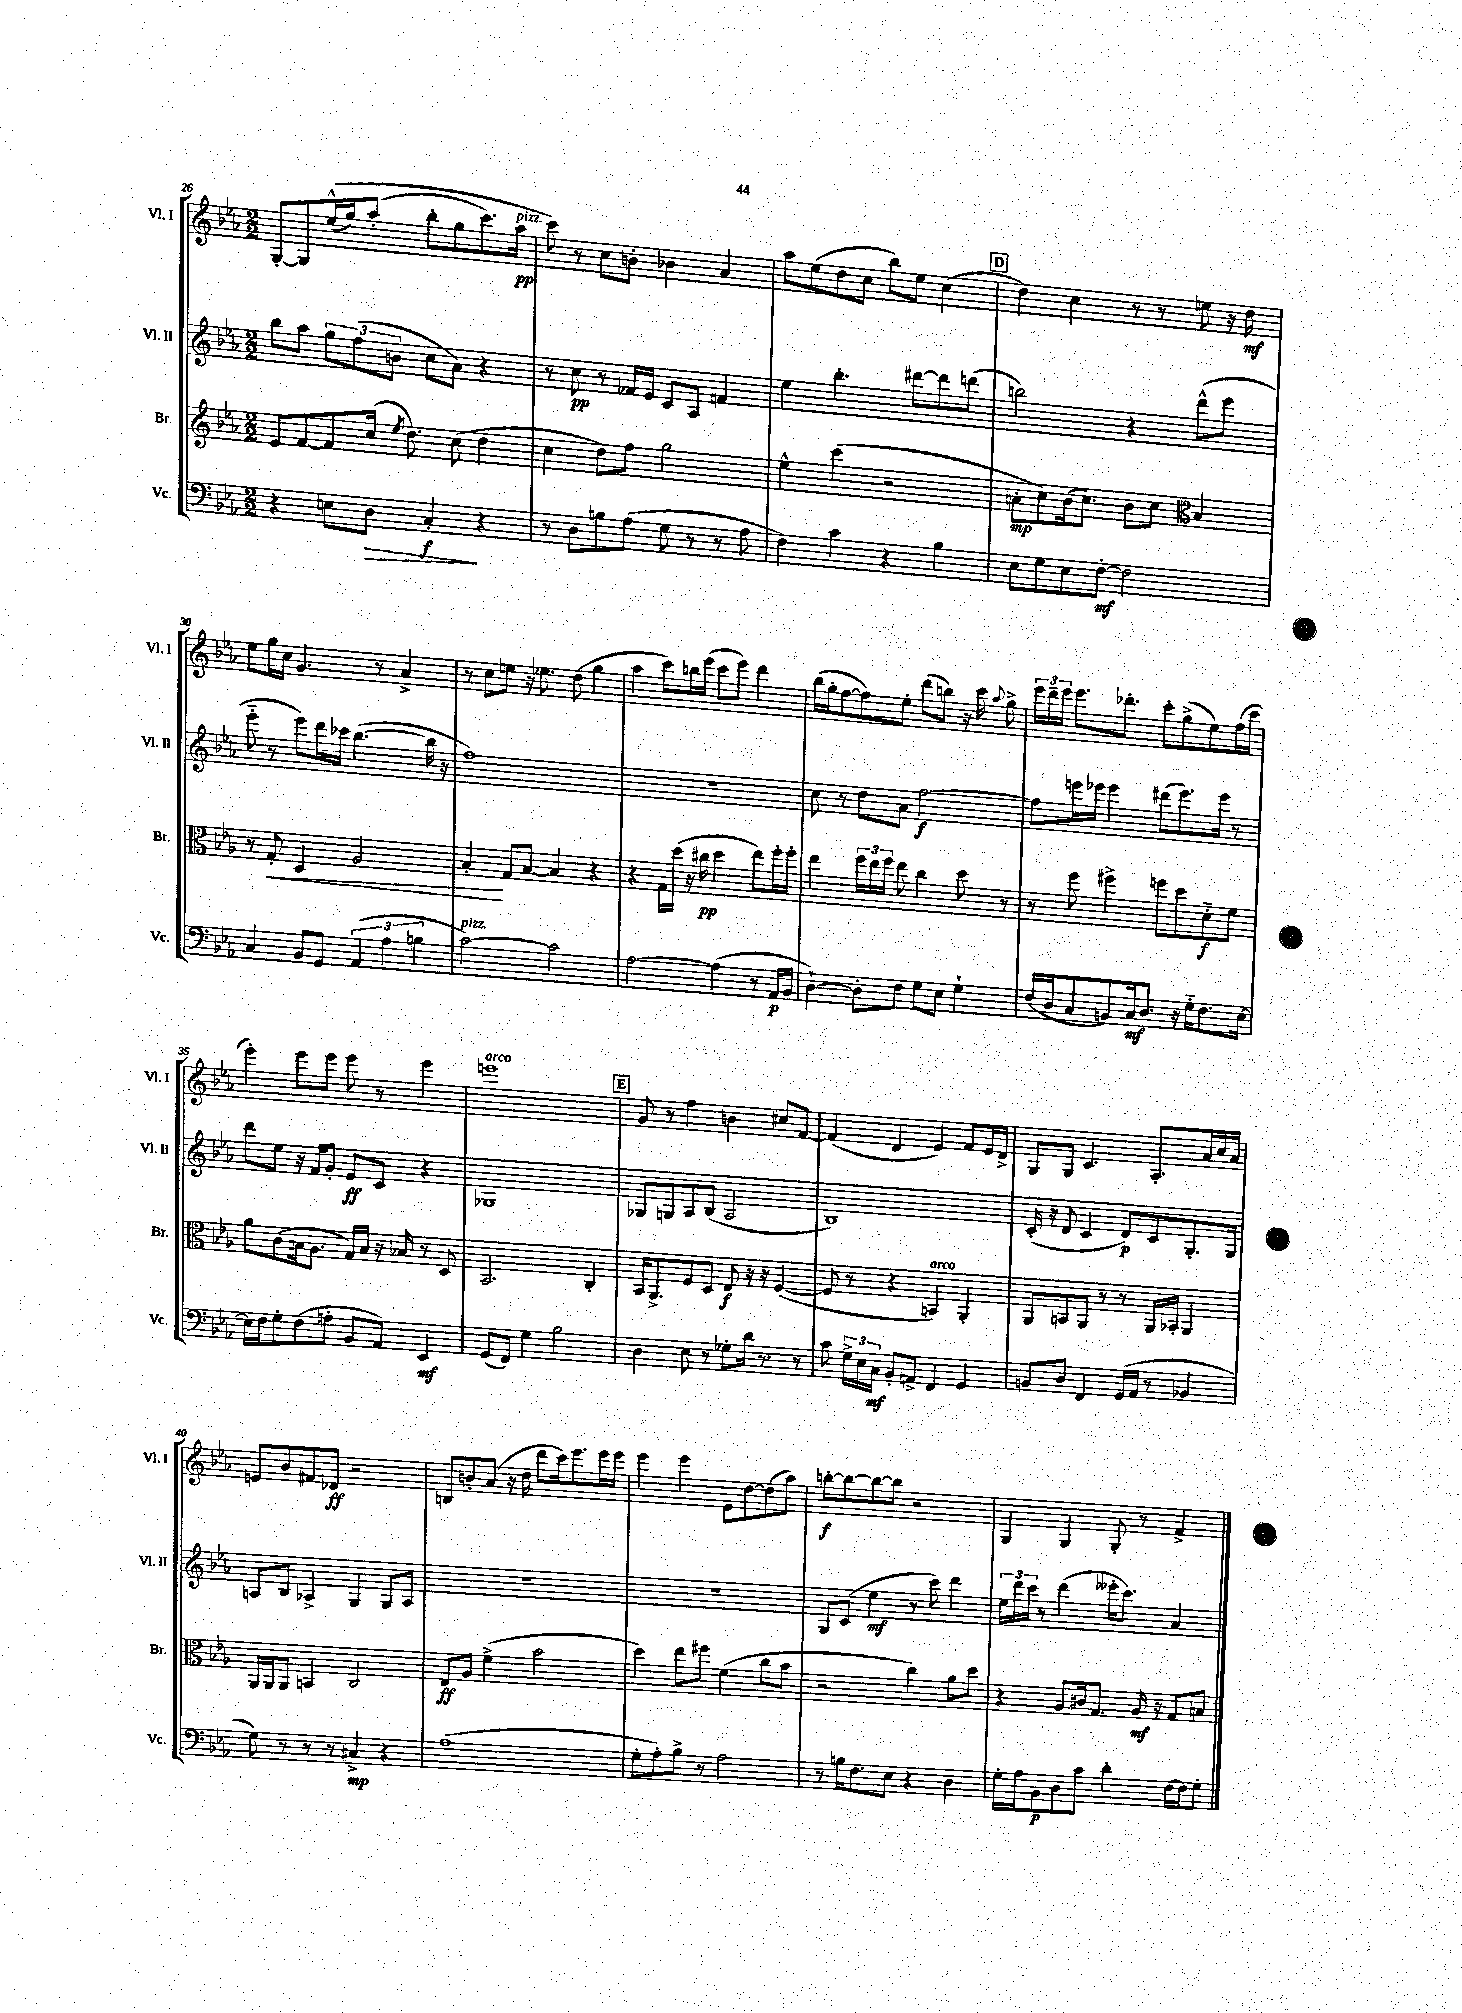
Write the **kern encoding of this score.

**kern	**kern	**kern	**kern
*staff4	*staff3	*staff2	*staff1
*clefF4	*clefG2	*clefG2	*clefG2
*k[b-e-a-]	*k[b-e-a-]	*k[b-e-a-]	*k[b-e-a-]
*M2/2	*M2/2	*M2/2	*M2/2
4r	8e-	8bb-	[8G'
.	[8f	8aa-	8G]
8E	8f]	12gg	&((16ee-^^
.	.	.	16gg)
.	.	(12ff	.
8D	(16cc	.	(8aa-'
.	.	12b	.
.	8qee-	.	.
.	8.dd)	.	.
4C'	.	8cc	8bb-'
.	(8cc	8a-)	8gg
4r	4dd	4r	8.ccc)
.	.	.	16aa-
=	=	=	=
8r	4cc	8r	8ccc&)
8D	.	8cc	8r
8B	8dd)	8r	8cc
(8A-	8ff	16f-	8b'
.	.	16e-	.
8G	2gg	8c	4b-
8r	.	8A-	.
8r	.	4f	4a-
8A-	.	.	.
=	=	=	=
4F)	4ee-^^	4ee-	8aa-
.	.	.	(8ee-
4c	(4ccc	4.bb-'	8dd
.	.	.	8cc
4r	2r	.	8bb-)
.	.	[8ddd#	8ee-
4B-	.	8ddd#]	(4cc
.	.	(8ddd	.
=	=	=	=
8E-	8a'	2bb)	4dd)
8G	8cc)	.	.
8E-	(16b-	.	4cc
.	8.cc)	.	.
[8F'	.	.	.
2F]	8b-	4r	8r
.	8cc	.	8r
*	*clefC3	*	*
.	4B-	(8ddd^^	8ee
.	.	8eee-	16r
.	.	.	16dd
=	=	=	=
4C	8r	8eee-'~	8ee-
.	8G'	8r	16gg
.	.	.	16cc
8BB-	4D	8eee-)	4.g
8GG	.	16ddd	.
.	.	16ccc-	.
(6AA-	2A-	([4.bb-	.
.	.	.	8r
6A-	.	.	.
.	.	.	4a-^
6B	.	.	.
.	.	16bb-]	.
.	.	16r	.
=	=	=	=
[2c)	4B-'	1ff)	8r
.	.	.	8cc
.	8G	.	8ee
.	[8B-	.	16r
.	.	.	8.ee-
2c]	4B-]	.	.
.	.	.	(8dd
.	4r	.	4gg
=	=	=	=
[2A-	4r	1r	4aa-
.	16G	.	8ccc)
.	(16dd	.	.
.	16r	.	16bb
.	16cc#	.	(16eee-
(4A-]	4dd	.	8ccc
.	.	.	8eee-)
8r	8ee-)	.	4ddd
16AA-	16ff'	.	.
16BB-	16ff'	.	.
=	=	=	=
[4D`)	4ee-	8cc	(16bb-
.	.	.	16gg'
.	.	8r	[8ff
8D']	24ff	8dd	8ff])
.	24ee-	.	.
.	24ff	.	.
8F	8ee-	8a-	8ee-'
8G	4cc	[2ff	(8ddd
8E-	.	.	8bb)
4G`	8dd	.	16r
.	.	.	16ccc
.	.	.	8qqaa-
.	8r	.	8gg^
=	=	=	=
(16F	8r	8ff]	24eee-
.	.	.	24ddd~
16D	.	.	.
.	.	.	24eee-
8C	8ff	16eee	8.eee-
.	.	16eee-	.
8BB)	4ff#^	4eee-	.
.	.	.	8.ddd-'
16C	.	.	.
8.D	.	.	.
.	8ff	(8ddd#	8ccc'
16r	8dd	8.eee-)	(8gg^
16G'~	.	.	.
8.F	8d'~	.	8ee-)
.	.	16eee-	.
.	8f	8r	(16ff
[16E-	.	.	16ccc
=	=	=	=
16E-]	8a-	8ddd	4eee-')
16F	.	.	.
8G'	(8c	8ee-	.
(8F	16B	16r	8eee-
.	8.A-	16f	.
8A'	.	8g'	8eee-
8BB-	16G)	8e-	8eee-
.	16B	.	.
8AA-)	16r	8c	8r
.	16B-	.	.
4EE-	8r	4r	4eee-
.	8D	.	.
=	=	=	=
(8GG	2.BB-	1G-	1eee
8FF)	.	.	.
4G	.	.	.
2B-	.	.	.
.	4C'	.	.
=	=	=	=
4D	16BB-	8G-	8g
.	8.AA-^	.	.
.	.	8G	8r
8E-	8F	8A-	4ff
8r	8D	(8B-	.
8G-'	8E-	2A-	4b
16d	16r	.	.
8.r	16r	.	.
.	([4F	.	8cc#
8r	.	.	[8f
=	=	=	=
8c	8F]	1B-)	(4f]
24G^	8r	.	.
24E-	.	.	.
24C	.	.	.
8BB-'	4r	.	4d
8AA^	.	.	.
4FF	4BB)	.	4e-)
4GG	4AA-'	.	8f
.	.	.	16e-
.	.	.	16d^
=	=	=	=
8BB	8AA-	(16c'	8G
.	.	16r	.
8D	8BB	8d	8G
4FF	8AA-	4c	4.c
.	8r	.	.
(16GG	8r	8d)	.
16AA-	.	.	.
8r	16AA-	8c	8.A-'
.	16BB-'	.	.
4BB-	4AA-	8.G'	.
.	.	.	16a-
.	.	.	16cc
.	.	16G	16a-
=	=	=	=
8G)	16AA-	8A	8e
.	16AA-	.	.
8r	8AA-	8B-	8b-
8r	4BB	4A-^	8f#
8r	.	.	8d-
4C#^	2C	4G	2r
4r	.	8G	.
.	.	8A-	.
=	=	=	=
(1A-	8E-	1r	8B
.	8A-	.	8b'
.	(4f^	.	(8a-
.	.	.	16r
.	.	.	16dd
.	2b-	.	8ddd
.	.	.	16ccc)
.	.	.	8.eee-
.	.	.	16eee-
.	.	.	16eee-
=	=	=	=
8G'	4dd)	1r	4eee-
8A-')	.	.	.
8B-^	8ee-	.	4eee-
8r	8ff#	.	.
2A-	(4f	.	8e-
.	.	.	[8dd
.	8cc	.	(8dd]
.	8b-	.	8aa-)
=	=	=	=
8r	2r	8G	[8bb'
16B	.	(8c	8bb_
8.F	.	.	.
.	.	4ee-	8bb_
8E-	.	.	8bb]
4r	4cc)	8r	2r
.	.	8ccc)	.
4D	8a-	4ddd	.
.	8dd	.	.
=	=	=	=
16G'	4r	24ee-	4G
.	.	24ddd	.
16A-	.	.	.
.	.	24ccc	.
8BB-	.	8r	.
8D	8A-	(4ddd	4G
8c	16c#	.	.
.	8.G	.	.
4d'	.	16eee--'	8G'
.	.	8.ccc)	.
.	16A-	.	8r
.	16r	.	.
[16F	8G	4a-	4f^
16F]	.	.	.
8G'	8B	.	.
==	==	==	==
*-	*-	*-	*-
